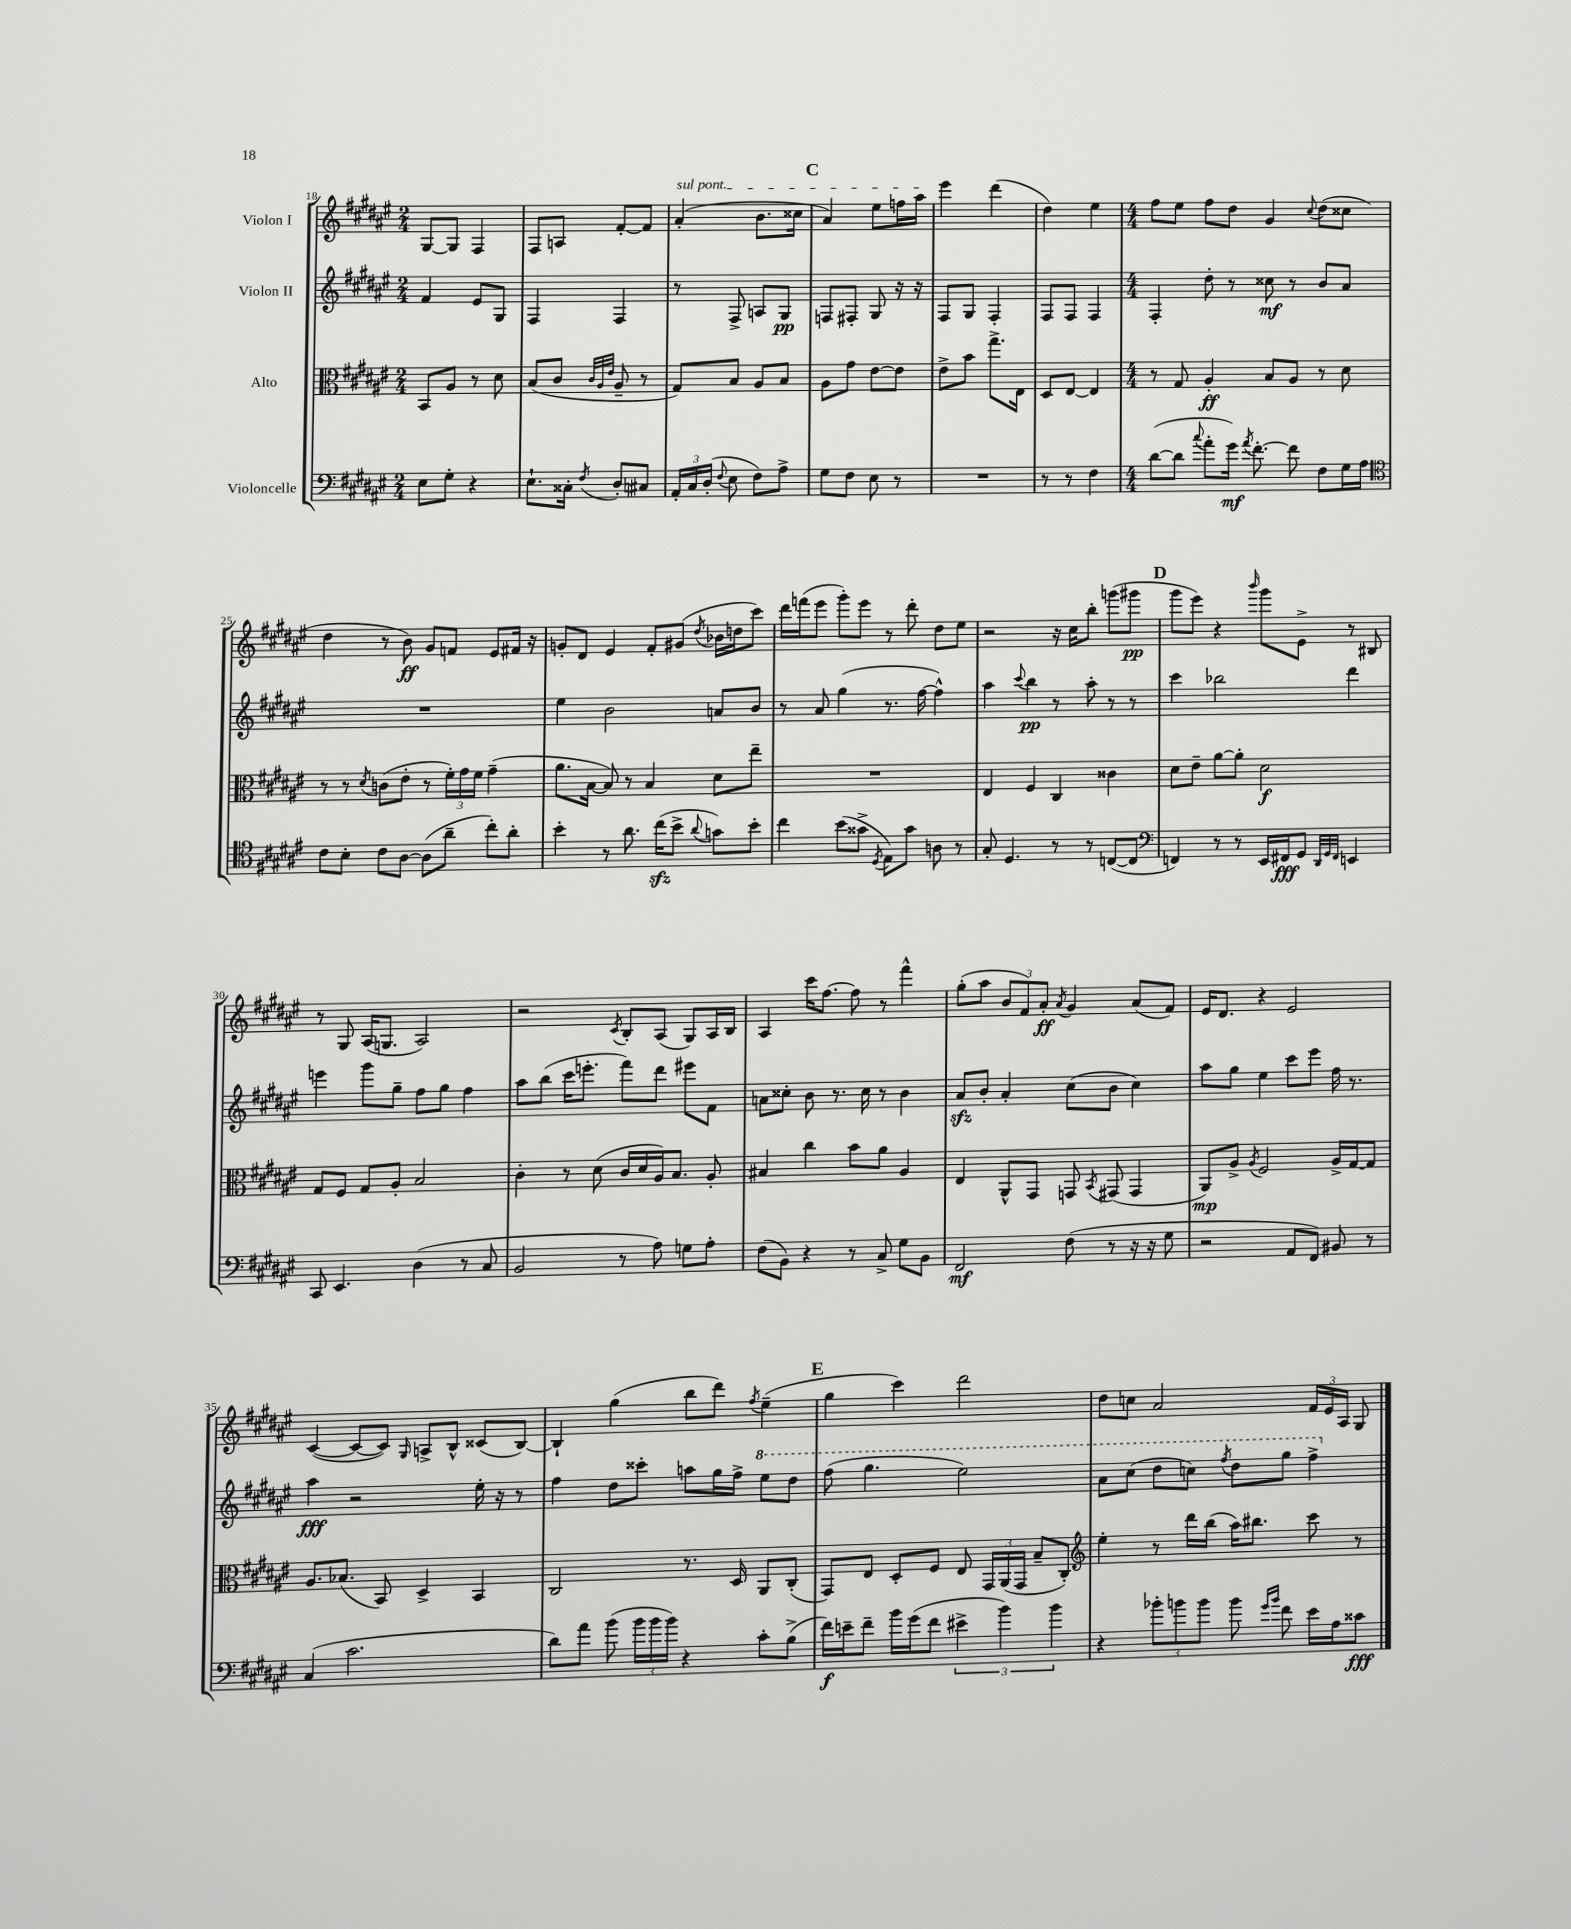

**kern	**kern	**kern	**kern
*staff4	*staff3	*staff2	*staff1
*clefF4	*clefC3	*clefG2	*clefG2
*k[f#c#g#d#a#e#]	*k[f#c#g#d#a#e#]	*k[f#c#g#d#a#e#]	*k[f#c#g#d#a#e#]
*M2/4	*M2/4	*M2/4	*M2/4
8E#\L	8BB/L	4f#/	[8G#/L
8G#'\J	8A#/J	.	8G#/]J
4r	8r	8e#/L	4F#/
.	8d#\	8G#/J	.
=	=	=	=
8.E#`\L	(8B/L	4F#/	8F#/L
.	8c#/J	.	8A/J
16C##'\Jk	.	.	.
.	32qqc#/LLL	.	.
.	32qqA#/	.	.
8qF#/	32qqe#/JJJ	.	.
8D#'/L	8A#~/	4F#/	[8f#'/L
8C#/J	8r	.	8f#/]J
=	=	=	=
24AA#'/LL	8G#/L)	8r	(4a#'/
24C#/	.	.	.
(24D#'/JJ	.	.	.
8qqF#/	.	.	.
8E#\	8B/J	8F#^/	.
8F#\L)	8A#/L	8A/L	8.b\L
8A#^\J	8B/J	8G#/J	.
.	.	.	16cc##\Jk
=	=	=	=
8G#\L	8A#\L	8F/L	4a#/)
8F#\J	8g#\J	8F#'/J	.
8E#\	[8e#\L	8G#/	8ee#\L
8r	8e#\]J	16r	16ff\L
.	.	16r	16aa#\JJ
=	=	=	=
2r	8e#^\L	8F#/L	4eee#\
.	8b\J	8G#/J	.
.	8.gg#^\L	4F#'/	(4ddd#\
.	16E#\Jk	.	.
=	=	=	=
8r	8D#/L	8F#/L	4dd#\)
8r	[8E#/J	8F#/J	.
4F#\	4E#/]	4F#/	4ee#\
=	=	=	=
*M4/4	*M4/4	*M4/4	*M4/4
([8d#\L	8r	4F#'/	8ff#\L
8d#\]J	8G#/	.	8ee#\J
8qqcc#/	.	.	.
8a#'\L	4A#'/	8dd#'\	8ff#\L
16g#\Jk)	.	8r	8dd#\J
8qa#/	.	.	.
[8.f#'\	.	.	.
.	8B/L	8cc##\	4g#/
8f#\]	8A#/J	8r	.
.	.	.	8qqcc#/
8F#\L	8r	8b/L	(8dd#\L
16G#\L	8d#\	8a#/J	8cc##\J
16A#\JJ	.	.	.
=	=	=	=
*clefC4	*	*	*
8c#\L	8r	1r	4dd#\
8B'\J	8r	.	.
.	8qd#/	.	.
8c#\L	(8c\L	.	8r
[8A#\J	8e#'\J	.	8b\)
(8A#\]L	8r	.	8g#/L
8a#~\J	24f#'\LL)	.	8f/J
.	24g#\	.	.
.	24f#\JJ	.	.
8cc#'\L)	(4g#~\	.	8e#/L
8a#'\J	.	.	16f#/Jk
.	.	.	16r
=	=	=	=
4b'\	8.a#\L	4ee#\	8g'/L
.	.	.	8d#/J
.	[16B\Jk	.	.
8r	8B/])	2b\	4e#/
8.a#\	8r	.	.
.	4B/	.	8f#'/L
(16cc#\LK	.	.	.
8b^\J	.	.	(8g#/J
8qqa#/	.	.	8qdd#/
8g\L)	8d#\L	8a/L	16b-\LL
.	.	.	16dd\J
8b'\J	8ee#~\J	8b/J	8ccc#\J)
=	=	=	=
4cc#\	1r	8r	16ddd#\LL
.	.	.	(16fff\J
.	.	8a#/	8eee#\J
(8b\L	.	(4gg#\	8ggg#'\L)
8g##^\J	.	.	8eee#\J
8qD#/	.	.	.
8E#\L)	.	8.r	8r
8g##\J	.	.	8ddd#'\
.	.	[16ff#\	.
8A\	.	4ff#^^\])	8dd#\L
8r	.	.	8ee#\J
=	=	=	=
8G#'/	4E#/	4aa#\	2r
4.D#/	.	.	.
.	.	8qqccc#/	.
.	4F#/	4bb\	.
8r	4C#/	8r	16r
.	.	.	16cc#\LK
8r	.	8aa#'\	8bb'\J
([8C/L	4c##\	8r	(8ggg\L
8C/]J	.	8r	8ggg#\J
=	=	=	=
*clefF4	*	*	*
4FF/)	8d#\L	4ccc#\	8ggg#\L
.	8e#~\J	.	8eee#\J)
8r	[8a#\L	2bb-\	4r
8r	8a#'\]J	.	.
.	.	.	16qqbbb/
16EE#/LL	2d#\	.	8ggg#\L
16FF#/J	.	.	.
8GG#/J	.	.	8e#^\J
32qqDD#/LLL	.	.	.
32qqGG#/	.	.	.
32qqFF#/JJJ	.	.	.
4EE/	.	4ddd#\	8r
.	.	.	8B#/
=	=	=	=
8CC#/	8G#/L	4eee\	8r
4.EE#/	8F#/J	.	8G#/
.	8G#/L	8ggg#\L	(16A#/LK
.	.	.	8.G/J
.	8A#'/J	8gg#~\J	.
(4D#\	2B/	8ff#\L	2A#/)
.	.	8gg#\J	.
8r	.	4ff#\	.
8C#/	.	.	.
=	=	=	=
2BB/	4c#'\	8aa#\L	2r
.	.	(8bb\J	.
.	8r	16ccc#\LK	.
.	.	8.eee'\J	.
.	(8d#\	.	.
.	.	.	8qc#/
8r	16c#/LL	8fff#\L)	8B'/L
.	16d#/	.	.
8A#\)	16A#/J)	8ddd#\J	(8A#/J
.	8.B/J	.	.
8G\L	.	8eee#\L	8G#/L)
8A#'\J	8A#'/	8f#\J	16A#/L
.	.	.	16B/JJ
=	=	=	=
(8F#\L	4B#/	8a\L	4A#/
8BB\J)	.	8cc##'\J	.
4r	4cc#\	8b\	16ccc#\LK
.	.	.	[8.ff#\J
.	.	8.r	.
8r	8b\L	.	8ff#\]
.	.	16cc##\	.
8C#^/	8a#\J	8r	8r
8G#\L	4A#/	4b\	4fff#^^\
8BB\J	.	.	.
=	=	=	=
2FF#/	4E#/	8a#/L	(8gg#'\L
.	.	8b'/J	8aa#\J
.	8AA#^^/L	4a#'/	12b/L
.	.	.	12f#/)
.	8GG#/J	.	.
.	.	.	12a#'/J
.	.	.	8qa#/
(8F#\	8GG/	(8cc#\L	4g#/
.	8qBB/	.	.
8r	(8GG#/	8b\J	.
16r	4GG#/	4cc#\)	(8a#/L
16r	.	.	.
8G#\	.	.	8f#/J)
=	=	=	=
2r	8AA#/L)	8aa#\L	16e#/LK
.	.	.	8.d#/J
.	8A#^/J	8gg#\J	.
.	8qA#/	.	.
.	2F#/	4ee#\	4r
8AA#/L	.	8ccc#\L	2e#/
8FF#/J)	.	8eee#\J	.
8BB#/	16A#^/LL	16ff#\	.
.	[16G#/J	8.r	.
8r	8G#/]J	.	.
=	=	=	=
(4C#/	8.A#/L	4aa#\	([4c#/
.	(8.B-/J	.	.
2.c#\	.	2r	8c#/_L
.	8BB/)	.	8c#/]J)
.	.	.	16qqG#/
.	4D#^/	.	8A^/L
.	.	.	8B^^/J
.	4BB/	16ee#'\	(8c##/L
.	.	16r	.
.	.	8r	[8B/J)
=	=	=	=
8d#\L)	2C#/	4ff#\	4B`/]
8a#\J	.	.	.
(8b\	.	8dd#\L	(4gg#\
24b\LL	.	8ccc##'\J	.
24b\	.	.	.
24b\JJ)	.	.	.
4r	8.r	8aa\L	8bb\L
.	.	16gg#\L	8ddd#\J)
.	16D#/	16ff#^\JJ	.
.	.	.	8qff#/
8c#'\L	8AA#/L	8eee#\L	(4ee#~\
(8B^\J	(8C#'/J	8ddd#\J	.
=	=	=	=
16f#\LL)	8GG#/L)	(8fff#\	4gg#\
16e~\J	.	.	.
8f#~\J	8E#/J	4.ggg#\	.
16b\LL	8D#'/L	.	4ccc#\)
(16g#\J	.	.	.
8f#\J	8F#/J	.	.
6e#^\	8E#/	2eee#\)	2ddd#\
.	24GG#/LL	.	.
6b\)	(24AA#/	.	.
.	24GG#/JJ	.	.
.	8B~/L	.	.
6b\	.	.	.
.	8C#'/J)	.	.
=	=	=	=
*	*clefG2	*	*
4r	4ee#'\	8aa#\L	8dd#\L
.	.	(8ccc#\J	8cc\J
12b-'\L	8r	8ddd#\L	2a#/
12b\	.	.	.
.	16ddd#\LL	8ccc\J)	.
12b\J	.	.	.
.	(16bb\JJ	.	.
.	.	8qfff#/	.
8b\	16aa#\LK)	8ddd#\L	.
.	8.bb#\J	.	.
16qqg#/LL	.	.	.
16qqb/JJ	.	.	.
8f#\	.	8ggg#\J	.
16e#\LL	8ccc#\	4fff#^\	24f#/LL
.	.	.	24e#/
16A#\J	.	.	.
.	.	.	24A#/JJ
8c##\J	8r	.	8G#/
==	==	==	==
*-	*-	*-	*-
